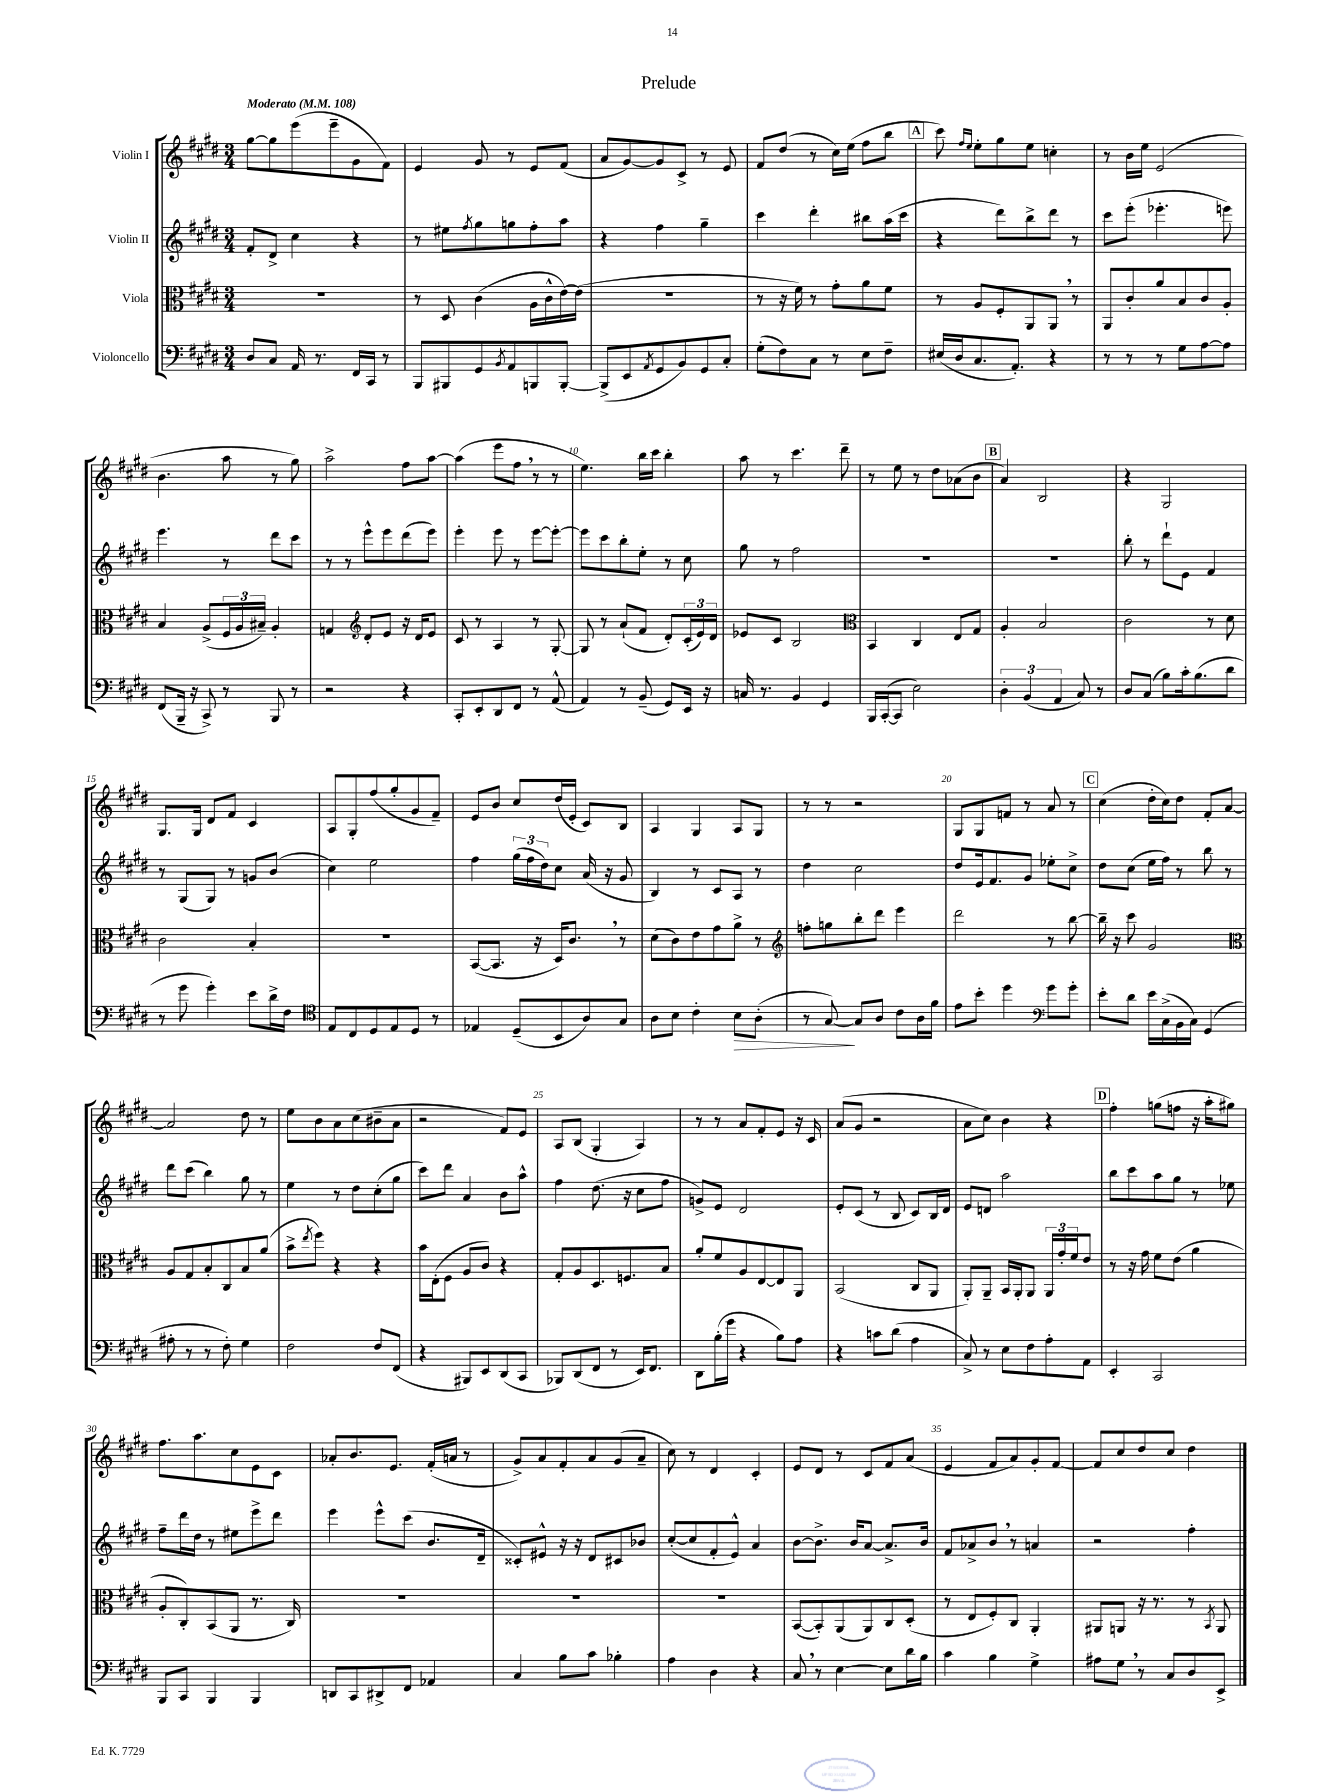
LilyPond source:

\header { title = "Prelude" }
<<
\new StaffGroup <<
\new Staff = "s0" \with { instrumentName = "Violin I" } {
    \clef treble \key e \major \numericTimeSignature \time 3/4 \tempo "Moderato" 4 = 108
    gis''8~ gis''8 e'''8( e'''8-- gis'8 fis'8) |
    e'4 gis'8 r8 e'8 fis'8( |
    a'8 gis'8~) gis'8 cis'8-> r8 e'8 |
    fis'8 dis''8( r8 cis''16) e''16( fis''8 b''8 |
    \mark \markup { \box "A" } cis'''8) \grace { fis''16 e''16 } e''8-. gis''8 e''8 c''4-. |
    r8 b'16 e''16 e'2( |
    b'4. a''8 r8 gis''8) |
    a''2-> fis''8 a''8~ |
    a''4( e'''8 fis''8 \breathe r8 r8 |
    e''4.) b''16 cis'''16 b''4-. |
    a''8 r8 cis'''4. dis'''8-- |
    r8 e''8 r8 dis''8 aes'8( b'8 |
    \mark \markup { \box "B" } a'4) b2 |
    r4 gis2 |
    gis8. gis16 dis'8 fis'8 cis'4 |
    a8 gis8-. fis''8( gis''8-. gis'8 fis'8--) |
    e'8 b'8 cis''8 dis''16( e'16-. cis'8) b8 |
    a4 gis4 a8 gis8 |
    r8 r8 r2 |
    gis8 gis8 f'8 r8 a'8 r8 |
    \mark \markup { \box "C" } cis''4( dis''16-. cis''16) dis''8 fis'8-. a'8~ |
    a'2 dis''8 r8 |
    e''8 b'8 a'8 cis''8( bis'8-- a'8 |
    r2 fis'8) e'8 |
    a8 b8( gis4-. a4) |
    r8 r8 a'8 fis'8-. e'8 r16 cis'16 |
    a'8( gis'8 r2 |
    a'8 cis''8) b'4 r4 |
    \mark \markup { \box "D" } fis''4-. g''8( f''8 r16 a''16-. gis''8) |
    fis''8. a''8. cis''8 e'8 cis'8 |
    aes'8-. b'8. e'8. fis'16-.( a'16 r8 |
    gis'8->) a'8 fis'8-. a'8 gis'8( a'8-- |
    cis''8) r8 dis'4 cis'4-. |
    e'8 dis'8 r8 cis'8 fis'8 a'8( |
    e'4 fis'8 a'8) gis'8-. fis'8~ |
    fis'8 cis''8 dis''8 cis''8 dis''4 \bar "|." |
}
\new Staff = "s1" \with { instrumentName = "Violin II" } {
    \clef treble \key e \major \numericTimeSignature \time 3/4
    fis'8-. dis'8-> cis''4 r4 |
    r8 eis''8 \acciaccatura { fis''8 } gis''8 g''8 fis''8-. a''8 |
    r4 fis''4 gis''4-- |
    cis'''4 dis'''4-. bis''8 a''16( cis'''16 |
    \mark \markup { \box "A" } r4 dis'''8) b''8-> dis'''8 r8 |
    cis'''8 e'''8-.( ees'''4.-. e'''8) |
    e'''4. r8 dis'''8 cis'''8 |
    r8 r8 e'''8-^ e'''8 dis'''8( e'''8) |
    e'''4-. e'''8 r8 e'''8~ e'''8~-. |
    e'''8 cis'''8 b''8-. e''8-. r8 cis''8 |
    gis''8 r8 fis''2 |
    R2. |
    \mark \markup { \box "B" } R2. |
    b''8-. r8 dis'''8-! e'8 fis'4 |
    r8 gis8( gis8) r8 g'8 b'8( |
    cis''4) e''2 |
    fis''4 \tuplet 3/2 { gis''16( fis''16 dis''16) } cis''8 a'16( r16 gis'8 |
    b4) r8 cis'8 a8 r8 |
    dis''4 cis''2 |
    dis''8 e'16 fis'8. gis'8 ees''8-. cis''8-> |
    \mark \markup { \box "C" } dis''8 cis''8( e''16 fis''16) r8 b''8 r8 |
    dis'''8 cis'''8( b''4) gis''8 r8 |
    e''4 r8 dis''8 cis''8-.( gis''8 |
    cis'''8) dis'''8 a'4 b'8 a''8-^ |
    fis''4 dis''8.( r16 cis''8 fis''8 |
    g'8->) e'8 dis'2 |
    e'8-. cis'8( r8 b8 cis'8) b16 dis'16 |
    e'8 d'8 a''2 |
    \mark \markup { \box "D" } b''8 cis'''8 a''8 gis''8 r8 ees''8 |
    fis''8-- dis'''16 dis''16 r8 eis''8 e'''8-> dis'''8 |
    e'''4 e'''8-^ cis'''8( b'8. dis'16-- |
    cisis'8-.) eis'8-^ r16 r16 dis'8 cis'8 bes'8 |
    cis''8~-.( cis''8 fis'8-. e'8-^) a'4 |
    b'8~ b'8.-> b'16 a'8~ a'8.-> b'16 |
    fis'8 aes'8-> b'8 \breathe r8 a'4 |
    r2 fis''4-. \bar "|." |
}
\new Staff = "s2" \with { instrumentName = "Viola" } {
    \clef alto \key e \major \numericTimeSignature \time 3/4
    R2. |
    r8 dis8 cis'4( a16 cis'16-^ e'16~) e'16( |
    R2. |
    r8 r16 fis'16) r8 gis'8-. a'8 fis'8 |
    \mark \markup { \box "A" } r8 a8 fis8-. a,8 a,8 \breathe r8 |
    a,8 cis'8-. a'8 b8 cis'8 a8-. |
    b4 a8->( \tuplet 3/2 { fis16 a16 bis16--) } a4-. |
    g4 \clef treble dis'8-. e'8 r16 dis'16 e'8 |
    cis'8 r8 a4 r8 gis8~-. |
    gis8 r8 a'8-!( fis'8 dis'8-.) \tuplet 3/2 { cis'16-.( e'16) dis'16 } |
    ees'8 cis'8 b2 |
    \clef alto b,4 cis4 e8 gis8 |
    \mark \markup { \box "B" } a4-. b2 |
    cis'2 r8 dis'8 |
    cis'2 b4-. |
    R2. |
    b,8~( b,8. r16 dis16) cis'8. \breathe r8 |
    dis'8( cis'8) e'8 gis'8 a'8-> r8 |
    \clef treble f''8-. g''8 b''8-. dis'''8 e'''4 |
    dis'''2 r8 b''8~ |
    \mark \markup { \box "C" } b''16-- r16 cis'''8 gis'2 |
    \clef alto a8 gis8 b8-. cis8 b8 a'8( |
    b'8-> \acciaccatura { e''8 } fis''8) r4 r4 |
    b'16 e16-.( fis8 a8 cis'8) r4 |
    gis8-. a8 dis8. f8. b8 |
    a'8-. fis'8 a8 e8~ e8 a,8 |
    b,2( cis8 a,8 |
    a,8-.) a,8-- b,16 a,16-. a,8 \tuplet 3/2 { a,16 gis'16-. fis'16 } e'8 |
    \mark \markup { \box "D" } r8 r16 gis'16 fis'8 e'8( a'4 |
    a8-. cis8-.) b,8( a,8 r8. cis16) |
    R2. |
    R2. |
    R2. |
    b,8~( b,8-.) a,8( a,8) cis8 dis8-.( |
    r8 e8 fis8-.) cis8 a,4-. |
    ais,8 a,8 r16 r8. r8 \acciaccatura { b,8 } a,8 \bar "|." |
}
\new Staff = "s3" \with { instrumentName = "Violoncello" } {
    \clef bass \key e \major \numericTimeSignature \time 3/4
    dis8 cis8 a,16 r8. fis,16 cis,16 r8 |
    b,,8 bis,,8 gis,8 \acciaccatura { b,8 } a,8 b,,8 b,,8~-. |
    b,,8->( e,8 \acciaccatura { a,8 } gis,8 b,8) gis,8 cis8-. |
    gis8-.( fis8) cis8 r8 e8 fis8-- |
    \mark \markup { \box "A" } eis16( dis16 cis8. a,8.-.) r4 |
    r8 r8 r8 gis8 a8~ a8 |
    fis,8( b,,16-- r16 cis,8->) r8 b,,8 r8 |
    r2 r4 |
    cis,8-. e,8-. dis,8 fis,8 r8 a,8-^( |
    a,4) r8 b,8--( gis,8) e,16 r16 |
    c16 r8. b,4 gis,4 |
    b,,16 cis,16~-.( cis,8 e2) |
    \mark \markup { \box "B" } \tuplet 3/2 { dis4-. b,4( a,4 } cis8) r8 |
    dis8 cis8( b8) cis'16-. b8.( dis'8 |
    r8 gis'8 gis'4-.) e'8 dis'16-> fis16 |
    \clef tenor e8 cis8 dis8 e8 dis8 r8 |
    ees4 dis8--( b,8 a8) gis8 |
    a8 b8 cis'4-. b8\> a8-.( |
    r8 gis8~\!) gis8 a8 cis'8 a16 fis'16 |
    e'8 b'8-. dis''4 \clef bass gis'8 gis'8-. |
    \mark \markup { \box "C" } e'8-. dis'8 e'16 cis16->( b,16 cis16) gis,4( |
    ais8-. r8 r8 fis8-.) gis4 |
    fis2 fis8 fis,8( |
    r4 bis,,8) e,8 dis,8( cis,8 |
    bes,,8) dis,8( fis,8 r8 e,16) fis,8. |
    dis,8 b16-.( gis'16 r4 b8) a8 |
    r4 c'8 dis'8( a4 |
    cis8->) r8 e8 fis8 a8-. a,8 |
    \mark \markup { \box "D" } e,4-. cis,2 |
    b,,8 cis,8 b,,4 b,,4 |
    d,8 cis,8 dis,8-> fis,8 aes,4 |
    cis4 b8 cis'8 bes4-. |
    a4 dis4 r4 |
    cis8 \breathe r8 e4~ e8 dis'16 b16 |
    cis'4 b4 gis4-> |
    ais8 gis8 \breathe r8 cis8 dis8 e,8-> \bar "|." |
}
>>
>>
\layout { \context { \Score \override BarNumber.break-visibility = ##(#f #t #t) barNumberVisibility = #(every-nth-bar-number-visible 5) } }
